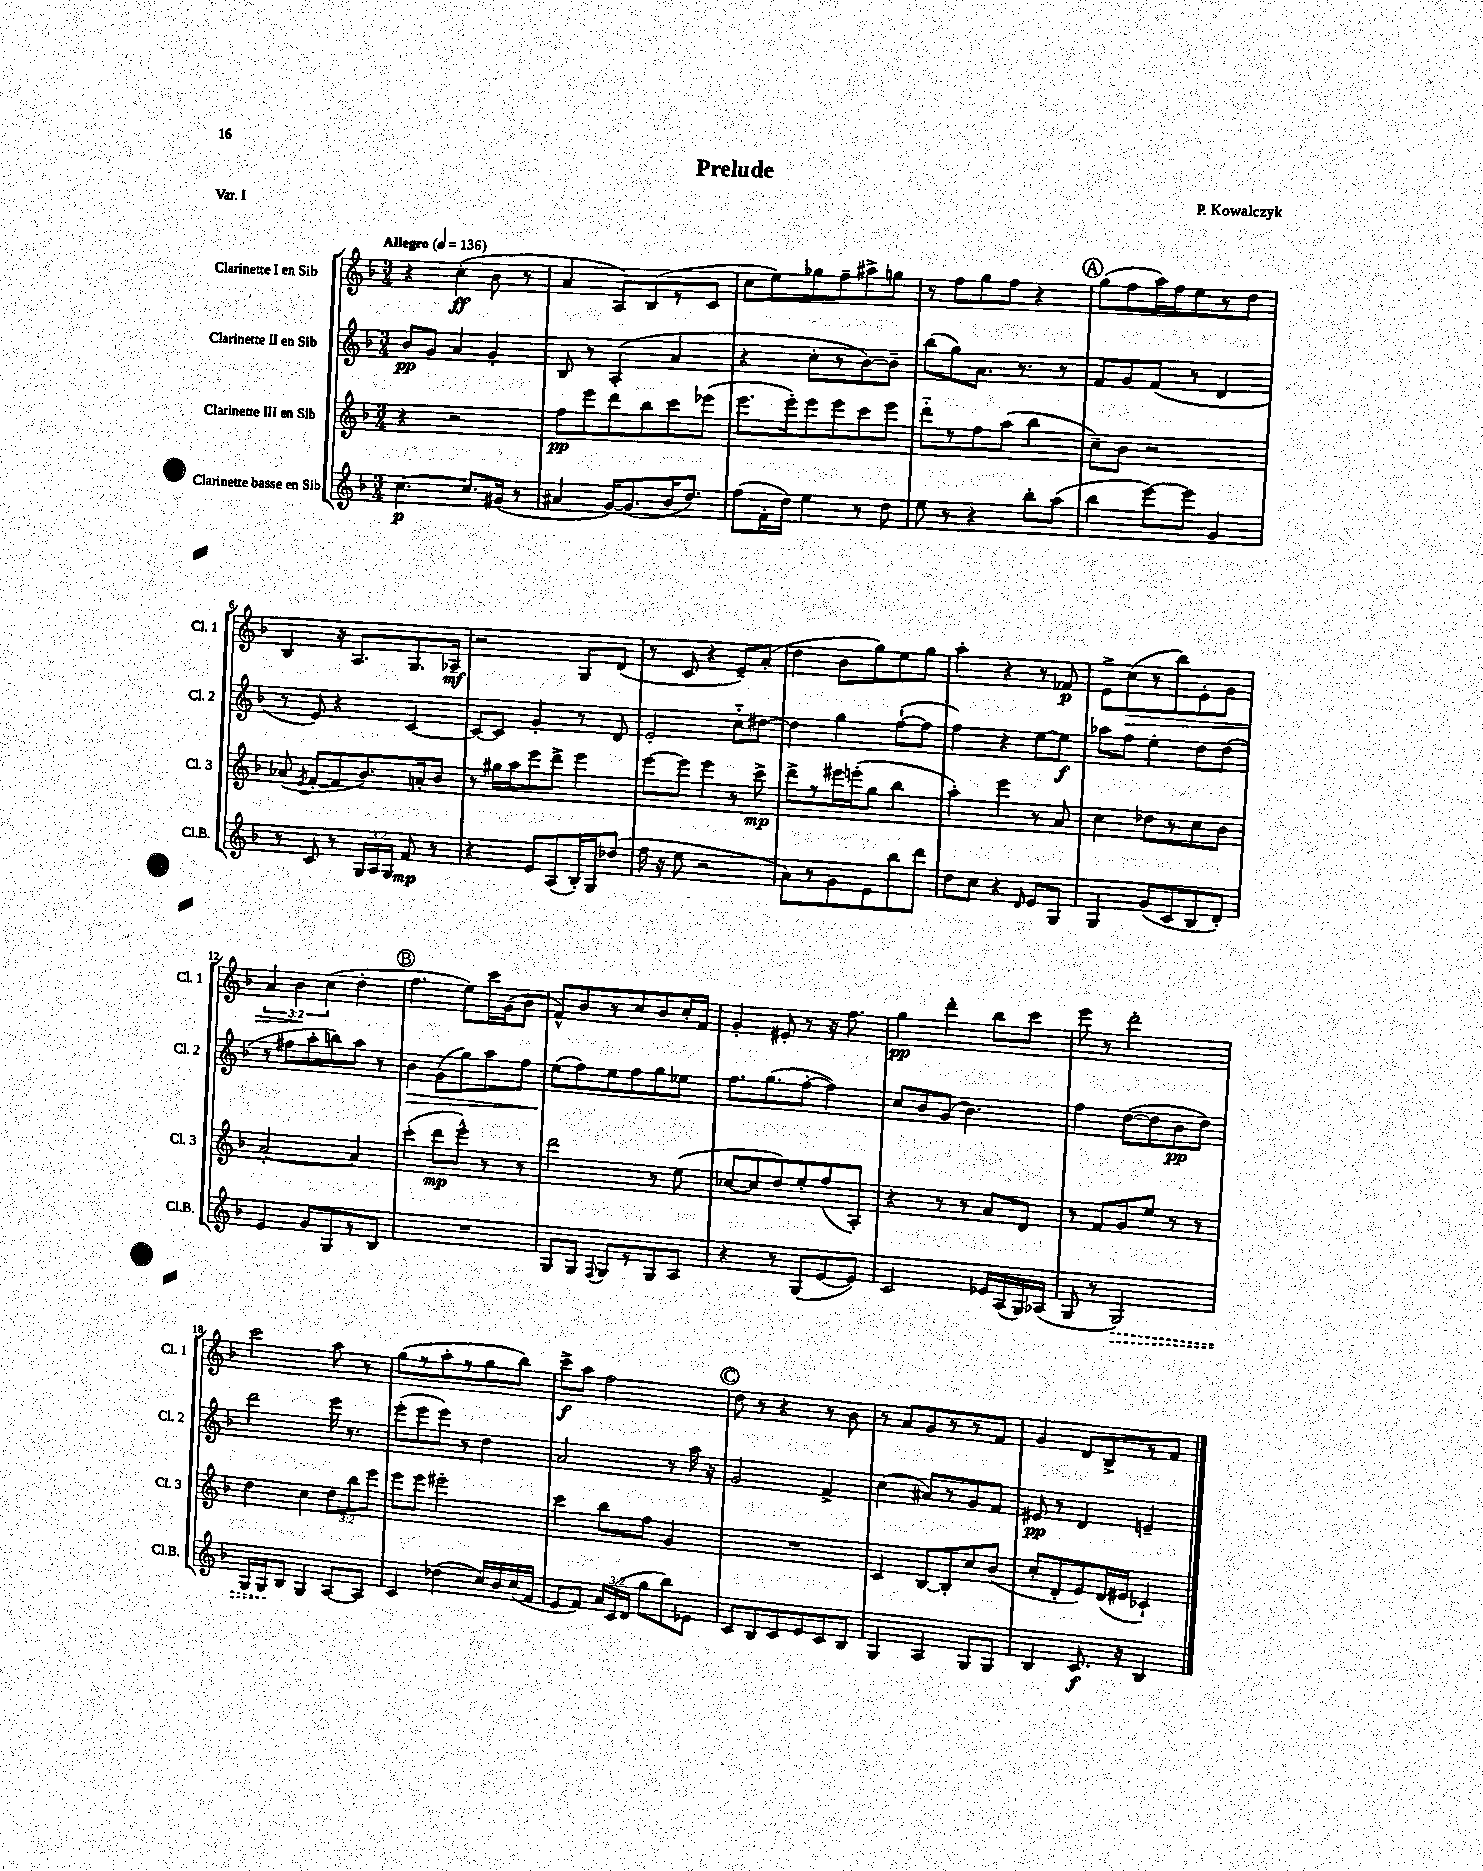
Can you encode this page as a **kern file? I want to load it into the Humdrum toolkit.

**kern	**dynam	**kern	**dynam	**kern	**dynam	**kern	**dynam
*part4	*part4	*part3	*part3	*part2	*part2	*part1	*part1
*staff4	*staff4	*staff3	*staff3	*staff2	*staff2	*staff1	*staff1
*I"Clarinette basse en Sib	*	*I"Clarinette III en Sib	*	*I"Clarinette II en Sib	*	*I"Clarinette I en Sib	*
*I'Cl.B.	*	*I'Cl. 3	*	*I'Cl. 2	*	*I'Cl. 1	*
*clefG2	*	*clefG2	*	*clefG2	*	*clefG2	*
*k[b-]	*	*k[b-]	*	*k[b-]	*	*k[b-]	*
*M3/4	*	*M3/4	*	*M3/4	*	*M3/4	*
*MM136	*	*MM136	*	*MM136	*	*MM136	*
=1	=1	=1	=1	=1	=1	=1	=1
!	!	!	!	!	!	!LO:TX:a:B:t=Allegro	!
[4.cc\	p	4r	.	8b-/L	pp	4r	.
.	.	.	.	8g/J	.	.	.
.	.	2r	.	4a/	.	(4cc'\	ff
8.cc/L]	.	.	.	.	.	.	.
.	.	.	.	4g'/	.	8b-\	.
(16g#X/Jk	.	.	.	.	.	.	.
8r	.	.	.	.	.	8r	.
=2	=2	=2	=2	=2	=2	=2	=2
4a#X/	.	8ff\L	pp	8B-/	.	4a/	.
.	.	8eee\	.	8r	.	.	.
[16g/KL)	.	8ddd\	.	(4A'/	.	8A/L)	.
(8.g/]	.	.	.	.	.	.	.
.	.	8bb-\	.	.	.	(8B-/	.
16b-/K	.	8ccc\	.	4a/	.	8r	.
8.dd/J)	.	.	.	.	.	.	.
.	.	(8eee-X\J	.	.	.	8c/J	.
=3	=3	=3	=3	=3	=3	=3	=3
(8ff\L	.	8.eee\L	.	4r	.	8cc\L	.
16f'\L	.	.	.	.	.	8ee\)	.
16dd\JJ)	.	16eee'\k)	.	.	.	.	.
4ee\	.	8eee\	.	8cc'\L	.	8gg-X\	.
.	.	8eee\	.	8r	.	8ff~\	.
8r	.	8ccc\	.	[8b-\)	.	8aa#X^\	.
8dd\	.	8eee\J	.	8b-~\J]	.	8ggn\J	.
=4	=4	=4	=4	=4	=4	=4	=4
8ee\	.	8ddd\L	.	(8bb-\L	.	8r	.
8r	.	8r	.	8gg\)	.	8ff\L	.
4r	.	8ff\	.	8.a\J	.	8gg\	.
.	.	(8aa\J	.	.	.	8ff\J	.
.	.	.	.	8.r	.	.	.
8bb-'\L	.	4bb-\	.	.	.	4r	.
(8aa\J	.	.	.	8r	.	.	.
!!LO:REH:place=s1:t=A
=5	=5	=5	=5	=5	=5	=5	=5
4bb-\	.	8cc~\L)	.	8f/L	.	(8gg\L	.
.	.	8b-\J	.	8g/	.	8ff\	.
[8eee\L)	.	2r	.	(8f/J	.	16aa\L)	.
.	.	.	.	.	.	16ff\J	.
8eee\J]	.	.	.	8r	.	8ee\	.
4g/	.	.	.	4d/	.	8r	.
.	.	.	.	.	.	8dd\J	.
!!LO:LB:g=z
=6	=6	=6	=6	=6	=6	=6	=6
8r	.	(8a-X/	.	8r	.	4B-/	.
.	.	8qe/	.	.	.	.	.
8c/	.	[8f'/L	.	8e/)	.	.	.
8r	.	8f/]	.	4r	.	16r	.
.	.	.	.	.	.	8.A/L	.
24G/LL	.	8.b-/)	.	.	.	.	.
24A/	.	.	.	.	.	.	.
24G/JJ	.	.	.	.	.	.	.
8f/	mp	.	.	[4c/	.	8.G/	.
.	.	16an'/k	.	.	.	.	.
8r	.	8b-/J	.	.	.	.	.
.	.	.	.	.	.	16A-X~/Jk	mf
=7	=7	=7	=7	=7	=7	=7	=7
4r	.	8r	.	8c/L_	.	2r	.
.	.	16gg#X\LL	.	8c/J]	.	.	.
.	.	16aa\J	.	.	.	.	.
8e/L	.	8eee\	.	4g'/	.	.	.
(8A/	.	8ddd^\J	.	.	.	.	.
16B-'/L)	.	4eee\	.	8r	.	8G/L	.
16G/J	.	.	.	.	.	.	.
(8dd-X/J	.	.	.	8d/	.	(8d/J	.
=8	=8	=8	=8	=8	=8	=8	=8
16ff\	.	[8eee\L	.	2e'/	.	8r	.
16r	.	.	.	.	.	.	.
8ee\	.	8eee\J]	.	.	.	8c/	.
2r	.	4eee\	.	.	.	4r	.
.	.	8r	.	8cc\L	.	8e~/L)	.
.	.	8ccc^\	mp	[8dd#X\J	.	(8a'/J	.
=9	=9	=9	=9	=9	=9	=9	=9
8a\L)	.	8ddd^\L	.	4dd#\]	.	4dd\	.
8r	.	8r	.	.	.	.	.
8g\	.	16eee#X\L	.	4gg\	.	8b-\L	.
.	.	(16eeen'\J	.	.	.	.	.
8e\	.	8gg\J	.	.	.	8gg\)	.
8bb-\	.	4bb-\	.	([8ff`\L	.	8ee\	.
8ddd\J	.	.	.	8ff\J]	.	8gg\J	.
=10	=10	=10	=10	=10	=10	=10	=10
8dd\L	.	4aa'\)	.	4ff\)	.	4aa'\	.
8cc\J	.	.	.	.	.	.	.
4r	.	4eee\	.	4r	.	4r	.
16qqd/	.	.	.	.	.	.	.
8e/L	.	8r	.	[8ee\L	.	8r	.
8G/J	.	8a/	.	8ee\J]	f	8f-X/	p
=11	=11	=11	=11	=11	=11	=11	=11
4G/	.	4cc\	.	8aa-X\L	.	8e^\L	.
!	!	!	!	!	!	!	!LO:HP:b
.	.	.	.	8ff\J	.	(8cc\	>
(8g/L	.	8dd-X\L	.	4ee'\	.	8r	.
8c/	.	8r	.	.	.	8bb-\)	.
8B-/	.	8cc\	.	8dd\L	.	8e'\	.
8d'/J)	.	8b-\J	.	(8dd\J	.	8g\J	.
!!LO:LB:g=z
=12	=12	=12	=12	=12	=12	=12	=12
4e/	.	[2a'/	.	8r	.	6a/	.
.	.	.	.	8ff#X\L	.	.	.
.	.	.	.	.	.	6b-\	.
8g/L	.	.	.	8aa'\	.	.	.
.	.	.	.	.	.	(6cc\	]
8G/	.	.	.	8bbn\)	.	.	.
8r	.	4a/]	.	8aa\J	.	4dd'\	.
8B-/J	.	.	.	8r	.	.	.
!!LO:REH:place=s1:t=B
=13	=13	=13	=13	=13	=13	=13	=13
!	!	!	!	!	!LO:HP:b	!	!
2.r	.	(4ccc'\	.	4b-\	>	4.ff\	.
.	.	8ddd\L	mp	(8g\L	.	.	.
.	.	8eee^^\J)	.	8gg\)	.	8ee\L)	.
.	.	8r	.	8aa\	.	16ccc\L	.
.	.	.	.	.	.	(16g\J	.
.	.	8r	.	8ff\J	.	8b-\J	.
=14	=14	=14	=14	=14	=14	=14	=14
8G/L	.	2ddd\	.	(8ee\L	.	8f^^/L)	.
8G/J	.	.	.	8ff\)	]	8b-/	.
8qqF/	.	.	.	.	.	.	.
8G/L	.	.	.	8ee\	.	8r	.
8r	.	.	.	8ff\	.	8cc/	.
8G/	.	8r	.	8gg\	.	8b-/	.
8A/J	.	(8ee\	.	8ee-X\J	.	16cc'/L	.
.	.	.	.	.	.	16f/JJ	.
=15	=15	=15	=15	=15	=15	=15	=15
4r	.	[8cc-X/L	.	8.ff\L	.	4g'/	.
.	.	8cc-/]	.	.	.	.	.
.	.	.	.	(8.gg\	.	.	.
8r	.	8dd/)	.	.	.	8e#X'/	.
(8G/L	.	8ee'/	.	[8ff'\J	.	8r	.
[8e/	.	(8ff/	.	4ff\])	.	16r	.
.	.	.	.	.	.	8.ff\	.
8e/J])	.	8A'/J)	.	.	.	.	.
=16	=16	=16	=16	=16	=16	=16	=16
2c/	.	4r	.	8cc/L	.	4gg\	pp
.	.	.	.	8b-/	.	.	.
.	.	8r	.	(8g/J	.	4ddd'\	.
.	.	8r	.	4.b-\)	.	.	.
16e-X/LL	.	8a/L	.	.	.	8bb-\L	.
(16A/	.	.	.	.	.	.	.
16G/)	.	8d/J	.	.	.	8ccc\J	.
(16A-X/JJ	.	.	.	.	.	.	.
=17	=17	=17	=17	=17	=17	=17	=17
8G/	.	8r	.	4ff\	.	8eee\	.
8r	.	8f/L	.	.	.	8r	.
!	!LO:HP:b	!	!	!	!	!	!
2G/)	>	8g/	.	([8dd\L	.	2ddd'\	.
.	.	8ee/J	.	8dd\]	.	.	.
.	.	8r	.	8b-\	pp	.	.
.	.	8r	.	8dd\J)	.	.	.
!!LO:LB:g=z
=18	=18	=18	=18	=18	=18	=18	=18
16G/LL	.	4dd\	.	2ddd\	.	2ccc\	.
16G/J	.	.	.	.	.	.	.
8B-/J	]	.	.	.	.	.	.
4G/	.	4cc\	.	.	.	.	.
[8A/L	.	12dd\L	.	16eee\	.	8aa\	.
.	.	.	.	8.r	.	.	.
.	.	12bb-\	.	.	.	.	.
8A/J]	.	.	.	.	.	8r	.
.	.	12eee\J	.	.	.	.	.
=19	=19	=19	=19	=19	=19	=19	=19
4c/	.	8eee\L	.	(8eee'\L	.	(8gg\L	.
.	.	8eee\J	.	8eee\	.	8r	.
(4dd-X\	.	2eee#X'\	.	8eee\J)	.	8aa'\	.
.	.	.	.	8r	.	8r	.
16cc/LL)	.	.	.	4dd\	.	8gg\	.
16b-/	.	.	.	.	.	.	.
(16cc/	.	.	.	.	.	8bb-\J)	.
16f/JJ	.	.	.	.	.	.	.
=20	=20	=20	=20	=20	=20	=20	=20
8e/L	.	4ccc\	.	2a/	.	8ccc^\L	f
8f/J)	.	.	.	.	.	8aa\J	.
24a/LL	.	8bb-\L	.	.	.	2ff\	.
(24c/	.	.	.	.	.	.	.
24d/JJ	.	.	.	.	.	.	.
8gg\L	.	8ff\J	.	.	.	.	.
8bb-\)	.	4g/	.	8r	.	.	.
8e-X\J	.	.	.	16aa\	.	.	.
.	.	.	.	16r	.	.	.
!!LO:REH:place=s1:t=C
=21	=21	=21	=21	=21	=21	=21	=21
8c/L	.	2.r	.	2g/	.	8dd\	.
8B-/	.	.	.	.	.	8r	.
8c/	.	.	.	.	.	4r	.
8e/	.	.	.	.	.	.	.
8c/	.	.	.	4f^/	.	8r	.
8B-/J	.	.	.	.	.	8b-\	.
=22	=22	=22	=22	=22	=22	=22	=22
4G/	.	4c/	.	(4cc\	.	8r	.
.	.	.	.	.	.	8a/L	.
4A/	.	[8B-/L	.	8a#X/L)	.	8g/	.
.	.	8B-'/]	.	8r	.	8r	.
8G/L	.	8cc/	.	8g/	.	8r	.
8G/J	.	(8b-/J	.	8f/J	.	8f/J	.
=23	=23	=23	=23	=23	=23	=23	=23
4B-/	.	8cc'/L	.	8e#X/	pp	4g/	.
.	.	8d'/	.	8r	.	.	.
8.c/	f	8e/)	.	4d/	.	8d/L	.
.	.	(16d/L	.	.	.	8B-^/	.
16r	.	16e#X/JJ	.	.	.	.	.
4B-/	.	4c-X`/)	.	4en~/	.	8r	.
.	.	.	.	.	.	8f/J	.
==	==	==	==	==	==	==	==
*-	*-	*-	*-	*-	*-	*-	*-
